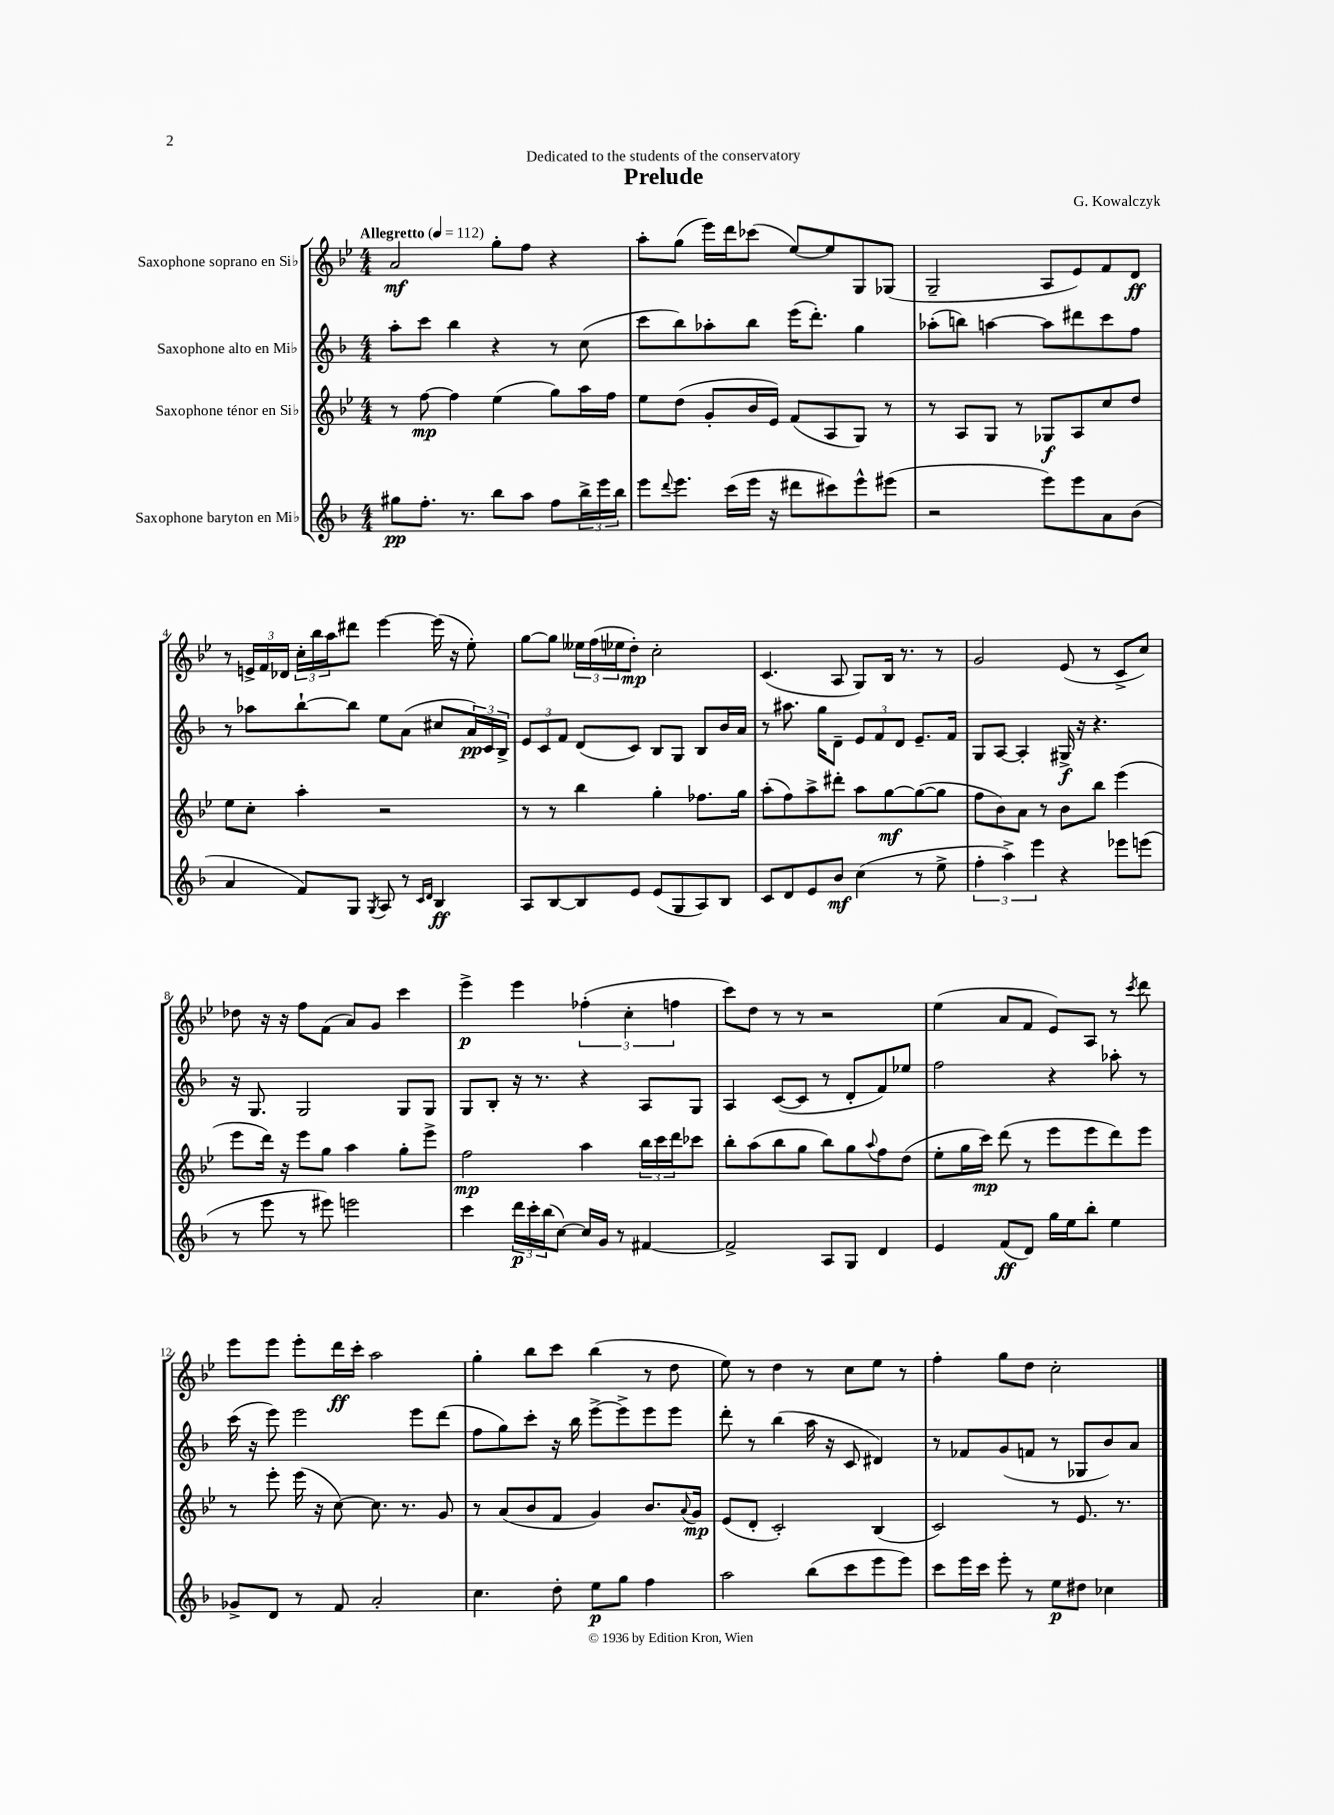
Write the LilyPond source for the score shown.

\header { title = "Prelude" composer = "G. Kowalczyk" dedication = "Dedicated to the students of the conservatory" }
<<
\new StaffGroup <<
\new Staff = "s0" \with { instrumentName = "Saxophone soprano en Sib" } {
    \clef treble \key bes \major \numericTimeSignature \time 4/4 \tempo "Allegretto" 4 = 112
    a'2\mf g''8-. f''8 r4 |
    a''8-. g''8( ees'''16) d'''16 ces'''8( ees''8~) ees''8 g8 ges8( |
    g2-- a8 ees'8) f'8 d'8\ff |
    r8 \tuplet 3/2 { e'16-> f'16 des'16 } \tuplet 3/2 { c''16-. bes''16 a''16 } dis'''8 ees'''4~ ees'''16( r16 ees''8-.) |
    g''8~ g''8 \tuplet 3/2 { eeses''16 f''16( ees''16 } d''8-.\mp) c''2-. |
    c'4.( a8 g8) bes16 r8. r8 |
    g'2 ees'8( r8 c'8-> c''8) |
    des''8 r16 r16 f''8 f'8( a'8) g'8 c'''4 |
    ees'''4->\p ees'''4 \tuplet 3/2 { fes''4-.( c''4-. f''4 } |
    c'''8) d''8 r8 r8 r2 |
    ees''4( a'8 f'8 ees'8) a8 r8 \acciaccatura { c'''8 } d'''8 |
    ees'''8 ees'''8 ees'''8-. d'''16\ff c'''16-. a''2 |
    g''4-. bes''8 c'''8 bes''4( r8 d''8 |
    ees''8) r8 d''4 r8 c''8 ees''8 r8 |
    f''4-. g''8 d''8 c''2-. \bar "|." |
}
\new Staff = "s1" \with { instrumentName = "Saxophone alto en Mib" } {
    \clef treble \key f \major \numericTimeSignature \time 4/4
    a''8-. c'''8 bes''4 r4 r8 c''8( |
    c'''8 bes''8) aes''8-. bes''8 e'''16( d'''8.-.) g''4 |
    aes''8-.( b''8) a''4~ a''8 dis'''8 c'''8 f''8 |
    r8 aes''8 bes''8~-! bes''8 e''8 a'8( cis''8 \tuplet 3/2 { a'16\pp) c'16 bes16-> } |
    \tuplet 3/2 { e'8 c'8 f'8 } d'8( c'8) bes8 g8 bes8 bes'16 a'16 |
    r8 ais''8. g''16 d'8-- \tuplet 3/2 { e'8 f'8 d'8 } e'8.-- f'16 |
    g8 a8~ a4-. gis16->\f r16 r4. |
    r16 g8. g2 g8 g8 |
    g8 bes8-. r16 r8. r4 a8 g8 |
    a4 c'8~( c'8 r8 d'8-. f'8) ees''8 |
    f''2 r4 aes''8-. r8 |
    c'''16( r16 e'''8) e'''2 e'''8 d'''8( |
    f''8 g''8) c'''8-. r16 bes''16 e'''8~-> e'''8-> e'''8 e'''8 |
    d'''8-. r8 bes''4( a''16 r16 c'8 dis'4) |
    r8 fes'8 g'8( f'8 r8 ges8 bes'8) a'8 \bar "|." |
}
\new Staff = "s2" \with { instrumentName = "Saxophone ténor en Sib" } {
    \clef treble \key bes \major \numericTimeSignature \time 4/4
    r8 f''8~\mp f''4 ees''4( g''8) a''16 f''16 |
    ees''8 d''8( g'8-. bes'16 ees'16) f'8( a8 g8) r8 |
    r8 a8 g8 r8 ges8\f a8 c''8 d''8 |
    ees''8 c''8-. a''4-. r2 |
    r8 r8 bes''4 g''4-. fes''8. g''16 |
    a''8-.( f''8) a''8-> dis'''8-. a''8 g''8~\mf g''8~( g''8 |
    f''8 bes'8) a'8 r8 bes'8 bes''8 ees'''4( |
    ees'''8 d'''16) r16 ees'''8 g''8 a''4 g''8-. ees'''8-> |
    f''2\mp a''4 \tuplet 3/2 { bes''16 c'''16 d'''16 } ces'''8 |
    bes''8-. a''8( bes''8 g''8 bes''8) g''8 \appoggiatura { a''8 } f''8 d''8( |
    ees''8-. g''16 c'''16\mp) d'''8( r8 ees'''8 ees'''8 d'''8) ees'''8 |
    r8 ees'''8-. ees'''16( r16 c''8~) c''8. r8. g'8 |
    r8 a'8( bes'8 f'8 g'4) bes'8. \appoggiatura { a'8 } g'16\mp |
    ees'8( d'8-. c'2-.) bes4( |
    c'2) r8 ees'8. r8. \bar "|." |
}
\new Staff = "s3" \with { instrumentName = "Saxophone baryton en Mib" } {
    \clef treble \key f \major \numericTimeSignature \time 4/4
    gis''8\pp f''8.-. r8. bes''8 a''8 f''8 \tuplet 3/2 { bes''16-> e'''16 bes''16 } |
    e'''8 \appoggiatura { d'''8 } e'''8. c'''16( e'''16 r16 dis'''8 cis'''8) e'''8-^ eis'''8( |
    r2 e'''8) e'''8 a'8 bes'8( |
    a'4 f'8) g8 \acciaccatura { g8 } a8 r8 \grace { c'16 d'16 } bes4\ff |
    a8 bes8~ bes8 e'8 e'8( g8 a8) bes8 |
    c'8 d'8 e'8 bes'8\mf c''4( r8 e''8-> |
    \tuplet 3/2 { f''4-. a''4->) e'''4 } r4 ees'''8 e'''8( |
    r8 e'''8 r8 eis'''8) e'''2 |
    c'''4 \tuplet 3/2 { d'''16\p c'''16-. bes''16( } c''8~) c''16 g'16 r8 fis'4~ |
    fis'2-> a8 g8 d'4 |
    e'4 f'8\ff( d'8) g''16 e''16 bes''8-. e''4 |
    ges'8-> d'8 r8 f'8 a'2-. |
    c''4. d''8-. e''8\p g''8 f''4 |
    a''2 bes''8( c'''8 e'''8 e'''8) |
    c'''8 e'''16 c'''16 e'''8-. r8 e''8\p dis''8 ces''4 \bar "|." |
}
>>
>>
